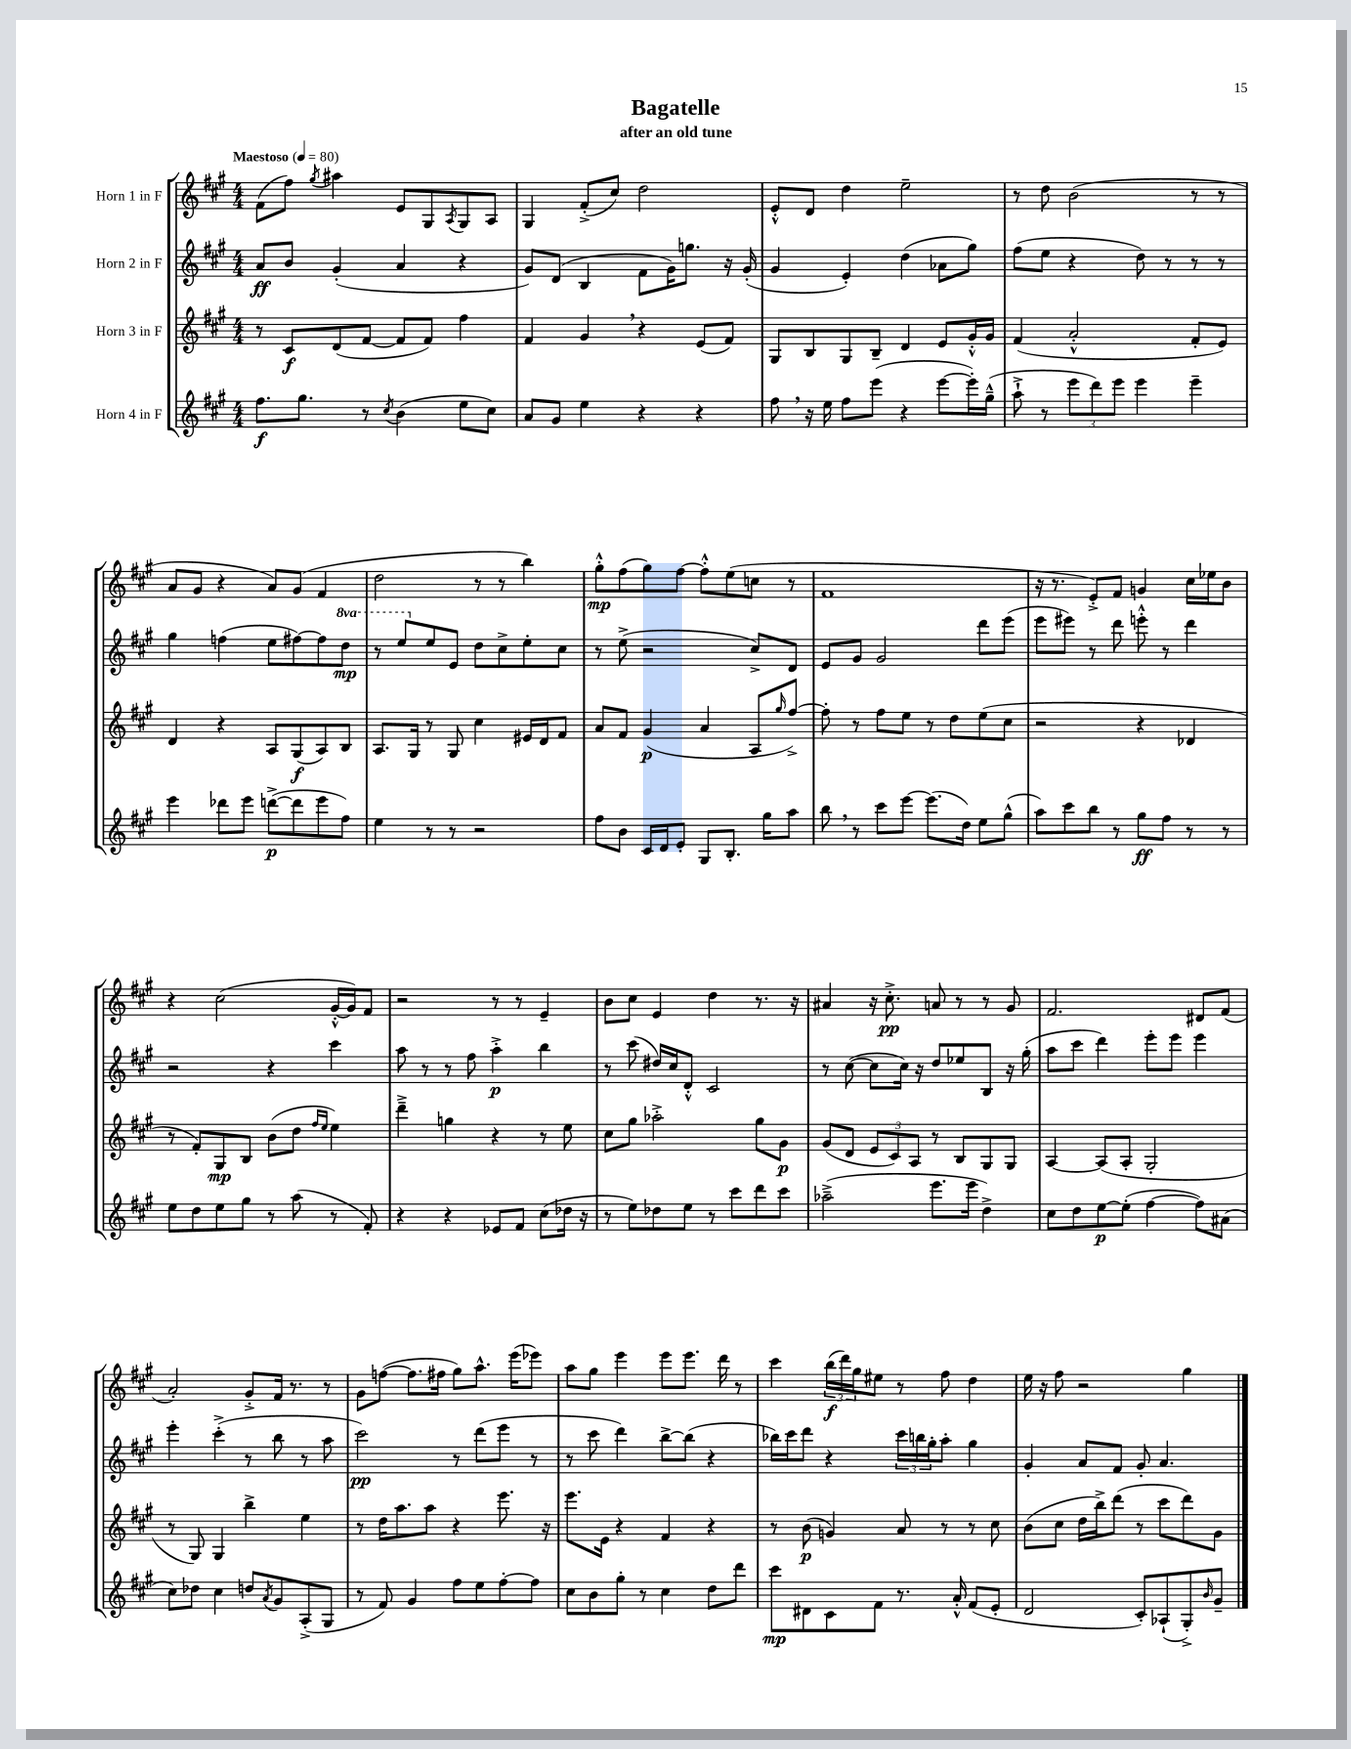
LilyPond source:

\header { title = "Bagatelle" subtitle = "after an old tune" }
<<
\new StaffGroup <<
\new Staff = "s0" \with { instrumentName = "Horn 1 in F" } {
    \clef treble \key a \major \numericTimeSignature \time 4/4 \tempo "Maestoso" 4 = 80
    fis'8( fis''8) \acciaccatura { gis''8 } ais''4 e'8 gis8 \acciaccatura { a8 } gis8 a8 |
    gis4 fis'8-.->( cis''8) d''2 |
    e'8-.-^ d'8 d''4 e''2-- |
    r8 d''8 b'2( r8 r8 |
    a'8 gis'8 r4 a'8) gis'8( fis'4 |
    d''2 r8 r8 b''4) |
    gis''8-.-^\mp fis''8( gis''8) fis''8~ fis''8-.-^ e''8( c''8 r8 |
    fis'1 |
    r16 r8. e'8-.->) fis'8 g'4 cis''16 ees''16 b'8 |
    r4 cis''2( gis'16~-.-^ gis'16) fis'8 |
    r2 r8 r8 e'4-- |
    b'8 cis''8 e'4 d''4 r8. r16 |
    ais'4 r16 cis''8.-.->\pp a'8 r8 r8 gis'8 |
    fis'2. dis'8 fis'8( |
    a'2-.) gis'8-.-> fis'16 r8. r8 |
    gis'8 f''8~( f''8. fis''16 gis''8) a''8.-^ e'''16( ees'''8) |
    a''8 gis''8 e'''4 e'''8 e'''8. d'''16 r8 |
    cis'''4 \tuplet 3/2 { b''16\f( d'''16) gis''16 } eis''8 r8 fis''8 d''4 |
    e''16 r16 fis''8 r2 gis''4 \bar "|." |
}
\new Staff = "s1" \with { instrumentName = "Horn 2 in F" } {
    \clef treble \key a \major \numericTimeSignature \time 4/4 \set Staff.ottavationMarkups = #ottavation-simple-ordinals
    a'8\ff b'8 gis'4-.( a'4 r4 |
    gis'8) d'8( b4 fis'8 gis'16) g''8. r16 gis'16-.( |
    gis'4 e'4-.) d''4( aes'8 gis''8) |
    fis''8( e''8 r4 d''8) r8 r8 r8 |
    gis''4 f''4( e''8 fis''8~) fis''8 \ottava #1 d'''8\mp |
    r8 e'''8 \ottava #0 e''8 e'8 d''8 cis''8-> e''8-. cis''8 |
    r8 e''8->( r2 cis''8->) d'8 |
    e'8 gis'8 gis'2 d'''8 e'''8( |
    e'''8 eis'''8) r8 d'''8 e'''8-.-^ r8 d'''4 |
    r2 r4 cis'''4 |
    a''8 r8 r8 fis''8 a''4-.->\p b''4 |
    r8 cis'''8( dis''16) cis''16 d'8-.-^ cis'2 |
    r8 cis''8~( cis''8 cis''16) r16 d''8 ees''8 b8 r16 gis''16-.( |
    a''8 cis'''8 d'''4) e'''8-. e'''8 e'''4 |
    e'''4-. cis'''4-.->( r8 b''8 r8 a''8 |
    cis'''2\pp) r8 d'''8( e'''8 r8 |
    r8 cis'''8 d'''4) b''8~-> b''8( r4 |
    bes''16) cis'''16 d'''8 r4 \tuplet 3/2 { cis'''16 b''16 gis''16-. } a''8-. gis''4 |
    gis'4-. a'8 fis'8 gis'8-. a'4. \bar "|." |
}
\new Staff = "s2" \with { instrumentName = "Horn 3 in F" } {
    \clef treble \key a \major \numericTimeSignature \time 4/4
    r8 cis'8\f d'8( fis'8~ fis'8 fis'8) fis''4 |
    fis'4 gis'4 \breathe r4 e'8( fis'8) |
    gis8 b8 gis8 b8-- d'4 e'8 gis'16-.-^ gis'16 |
    fis'4( a'2-.-^ fis'8-. e'8) |
    d'4 r4 a8 gis8\f( a8) b8 |
    a8. gis16 r8 gis8 cis''4 eis'16 d'16 fis'8 |
    a'8 fis'8 gis'4\p( a'4 a8 \grace { gis''16 } fis''8~->) |
    fis''8-. r8 fis''8 e''8 r8 d''8 e''8( cis''8 |
    r2 r4 des'4 |
    r8 fis'8-.) gis8\mp b8 b'8( d''8 \grace { fis''16 e''16 } e''4) |
    d'''4---> g''4 r4 r8 e''8 |
    cis''8 gis''8 aes''2-.-> gis''8 gis'8\p |
    gis'8( d'8 \tuplet 3/2 { e'8 cis'8) a8 } r8 b8 gis8 gis8 |
    a4~ a8( a8-. gis2-. |
    r8 gis8) gis4 b''4-> e''4 |
    r8 d''16 a''8. a''8 r4 e'''8. r16 |
    e'''8. e'16 r4 fis'4 r4 |
    r8 b'8\p( g'4) a'8 r8 r8 cis''8 |
    b'8( cis''8 d''16 b''16->) d'''8( r8 cis'''8 d'''8) gis'8 \bar "|." |
}
\new Staff = "s3" \with { instrumentName = "Horn 4 in F" } {
    \clef treble \key a \major \numericTimeSignature \time 4/4
    fis''8.\f gis''8. r8 \acciaccatura { cis''8 } b'4( e''8 cis''8) |
    a'8 gis'8 e''4 r4 r4 |
    fis''8 \breathe r16 e''16 fis''8 e'''8( r4 e'''8~ e'''16-.) gis''16---^( |
    a''8-!-> r8 \tuplet 3/2 { e'''8 d'''8) e'''8 } e'''4 e'''4-- |
    e'''4 des'''8 e'''8 d'''8~->\p( d'''8 e'''8 fis''8) |
    e''4 r8 r8 r2 |
    fis''8 b'8 cis'16 d'16 e'8-. gis8 b8.-. gis''16 a''8 |
    b''8 \breathe r8 cis'''8 e'''8~ e'''8.( d''16) e''8 gis''8-^( |
    a''8) cis'''8 b''8 r8 gis''8\ff fis''8 r8 r8 |
    e''8 d''8 e''8 gis''8 r8 a''8( r8 fis'8-.) |
    r4 r4 ees'8 fis'8 cis''8( des''16 r16 |
    r8 e''8) des''8 e''8 r8 cis'''8 d'''8 cis'''8 |
    aes''2--->( e'''8. e'''16 d''4->) |
    cis''8 d''8 e''8~\p e''8-.( fis''4~ fis''8) ais'8( |
    cis''8) des''8 cis''4 d''8 \acciaccatura { a'8 } gis'8 a8-.->( gis8 |
    r8 fis'8) gis'4 fis''8 e''8 fis''8~-. fis''8 |
    cis''8 b'8 gis''8-. r8 cis''4 d''8 d'''8 |
    cis'''8\mp dis'8 cis'8 fis'8 r8. a'16-.-^ fis'8( e'8-. |
    d'2 cis'8-.) aes8-!( gis8-.->) \grace { b'16 } gis'8-- \bar "|." |
}
>>
>>
\layout { \context { \Score \remove "Bar_number_engraver" } }
